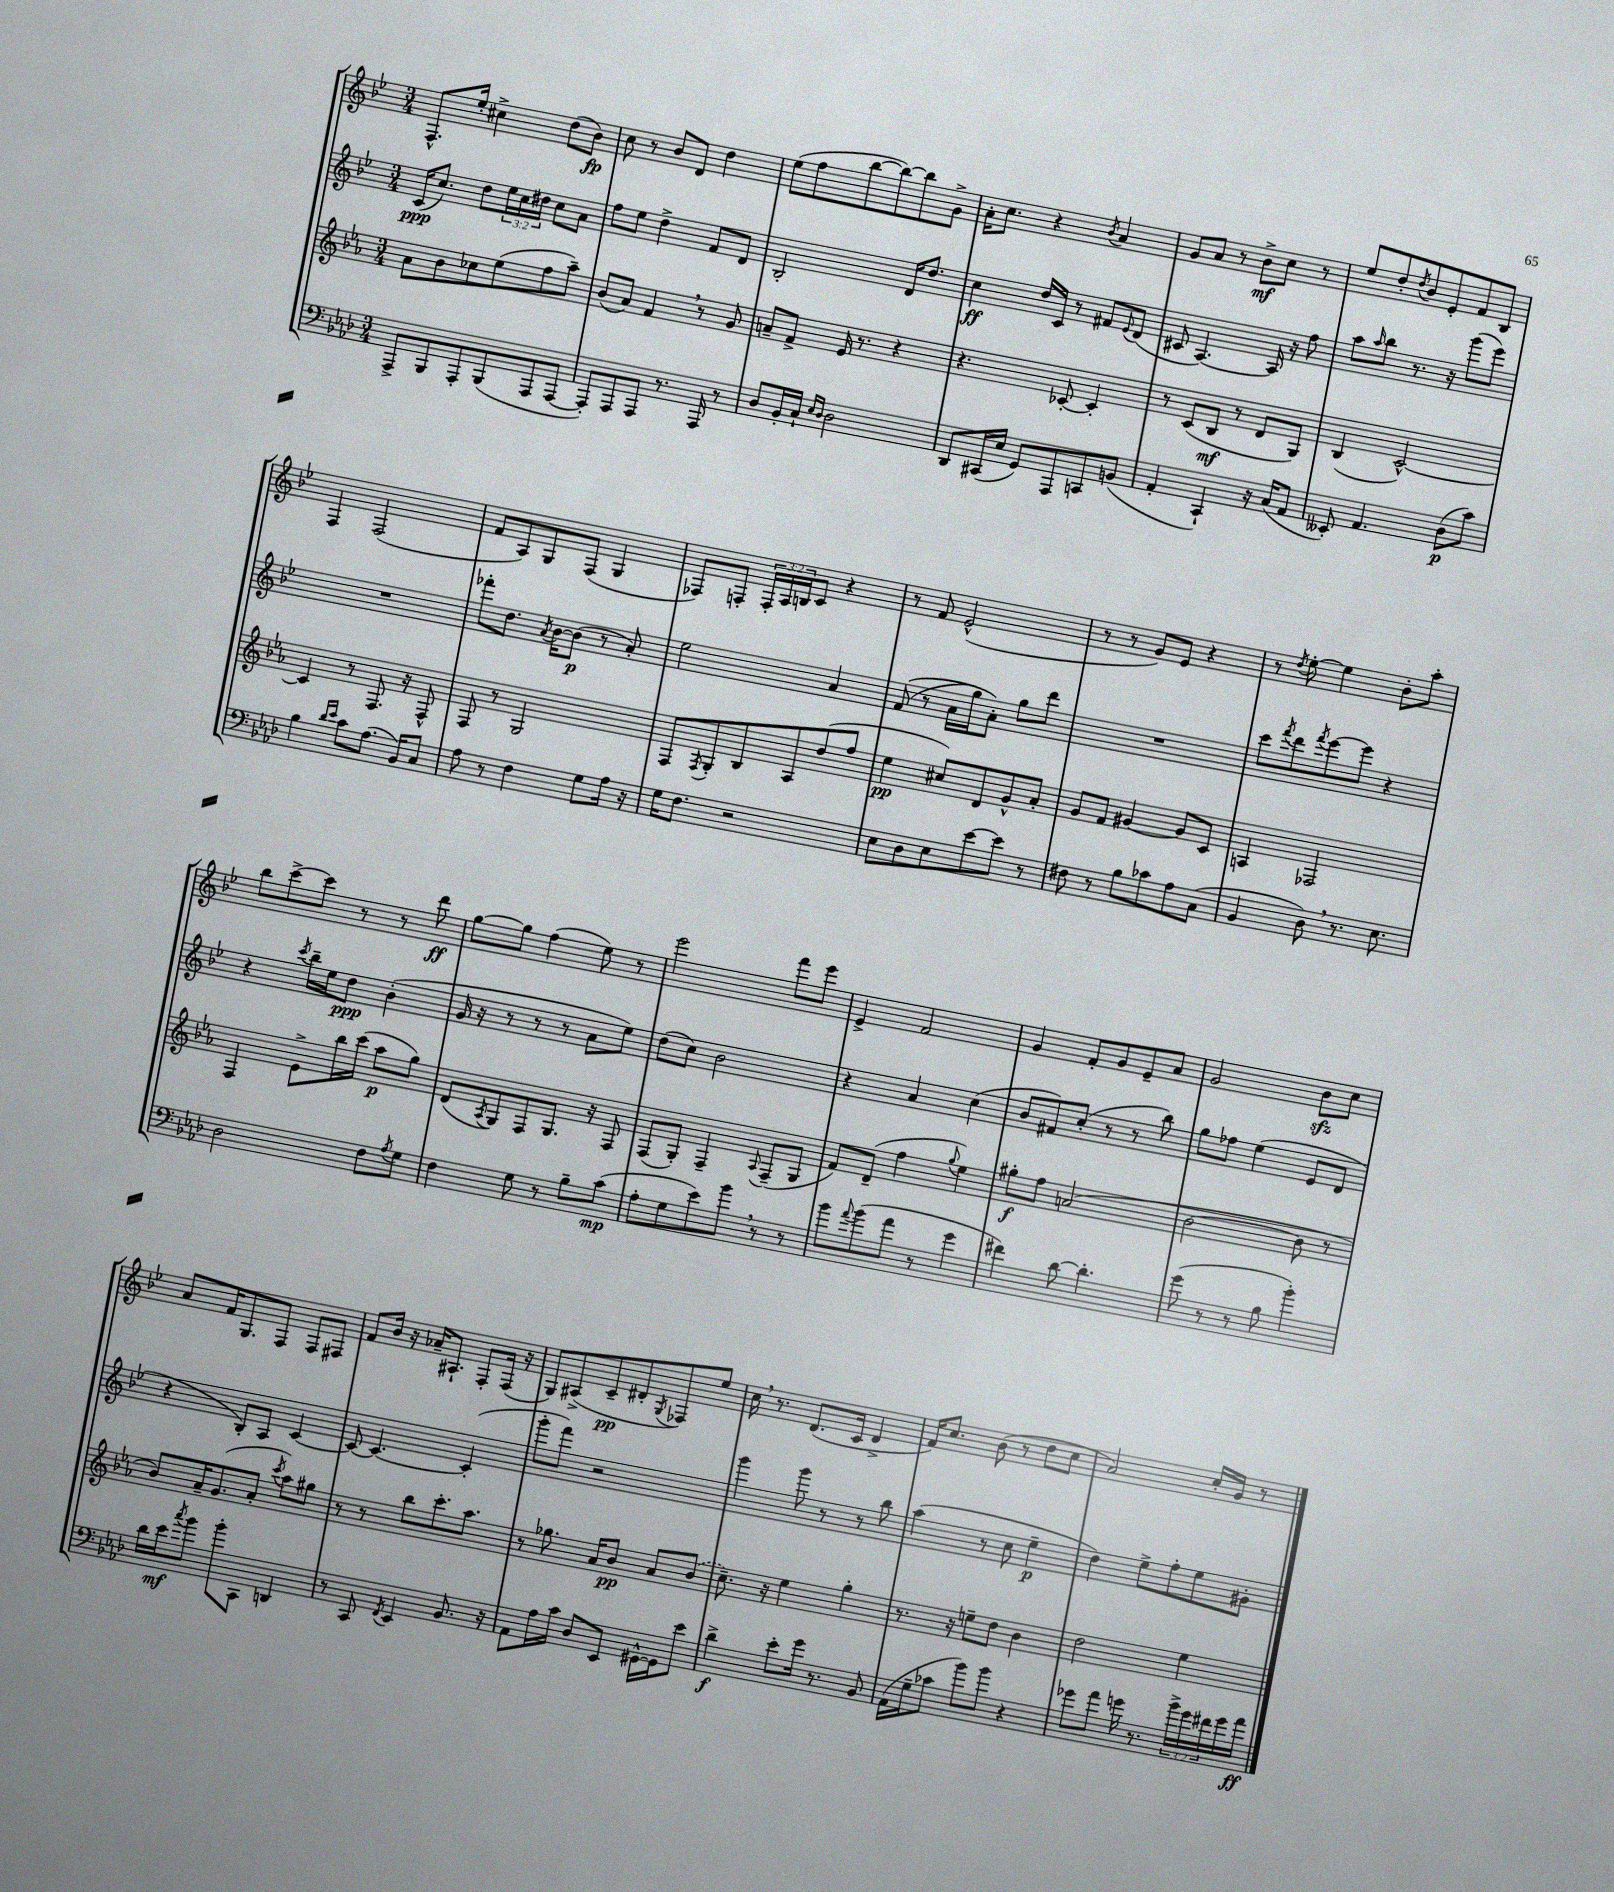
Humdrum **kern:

**kern	**dynam	**kern	**dynam	**kern	**dynam	**kern	**dynam
*part4	*part4	*part3	*part3	*part2	*part2	*part1	*part1
*staff4	*staff4	*staff3	*staff3	*staff2	*staff2	*staff1	*staff1
*clefF4	*	*clefG2	*	*clefG2	*	*clefG2	*
*k[b-e-a-d-]	*	*k[b-e-a-]	*	*k[b-e-]	*	*k[b-e-]	*
*M3/4	*	*M3/4	*	*M3/4	*	*M3/4	*
=103	=103	=103	=103	=103	=103	=103	=103
8AAA-^/L	.	8a-\L	.	(16c/KL	ppp	8.F^^/L	.
.	.	.	.	8.cc/J)	.	.	.
8BBB-/	.	8b-\	.	.	.	.	.
.	.	.	.	.	.	16ee-'/Jk	.
8AAA-'/	.	8cc-X\	.	8dd\L	.	4cc#X^\	.
(8BBB-/	.	(8ee-\	.	24ee-\L	.	.	.
.	.	.	.	24cc\	.	.	.
.	.	.	.	24dd#X\JJ	.	.	.
8AAA-/	.	8ff\	.	8cc\L	.	(8dd\L	.
[8AAA-/J	.	8aa-~\J)	.	8a\J	.	8b-\J)	fp
=104	=104	=104	=104	=104	=104	=104	=104
8AAA-'/L])	.	(8b-/L	.	8ff\L	.	8cc\	.
8AAA-/	.	8a-/J)	.	8ee-\J	.	8r	.
8AAA-/J	.	4f,/	.	4dd^\	.	8b-/L	.
8.r	.	.	.	.	.	8d/J	.
.	.	8r	.	8f/L	.	4dd\	.
16AAA-/	.	.	.	.	.	.	.
8r	.	8g/	.	8d/J	.	.	.
=105	=105	=105	=105	=105	=105	=105	=105
8D-/L	.	8an~/L	.	2B-'/	.	(8ee-\L	.
16BB-'/L	.	8f^/J	.	.	.	8ff\	.
16C`/JJ	.	.	.	.	.	.	.
16qqE-/LL	.	.	.	.	.	.	.
16qqD-/JJ	.	.	.	.	.	.	.
2D-\	.	16e-/	.	.	.	[8bb-\	.
.	.	8.r	.	.	.	.	.
.	.	.	.	.	.	8bb-\_)	.
.	.	4r	.	16d/KL	.	8bb-\]	.
.	.	.	.	8.dd/J	.	.	.
.	.	.	.	.	.	8g^\J	.
=106	=106	=106	=106	=106	=106	=106	=106
8DD-/L	.	4.r	.	4cc\	ff	16a'\KL	.
.	.	.	.	.	.	8.cc\J	.
(16CC#X/L	.	.	.	.	.	.	.
16E-/JJ	.	.	.	.	.	.	.
8GG/L)	.	.	.	16dd/LL	.	4r	.
.	.	.	.	16c/JJ	.	.	.
8AAA-/	.	[8c-X'/	.	8r	.	.	.
.	.	.	.	.	.	8qb-/	.
8CCn/	.	4c-'/]	.	8f#X/L	.	4a/	.
.	.	.	.	8qqe-/	.	.	.
(8BBn/J	.	.	.	(8d/J	.	.	.
=107	=107	=107	=107	=107	=107	=107	=107
4AA-'/	.	8r	.	8c#X/	.	8g/L	.
.	.	(8c/L	.	[4.A/)	.	8a/J	.
4CC`/)	.	8B-/J	mf	.	.	8r	.
.	.	8r	.	.	.	8b-^\L	mf
16r	.	8d/L	.	16A/]	.	8cc\J	.
(16C/KL	.	.	.	16r	.	.	.
8AA-/J	.	8G/J)	.	8ff\	.	8r	.
=108	=108	=108	=108	=108	=108	=108	=108
8EE--X'/)	.	(4B-/	.	8aa\L	.	8ee-/L	.
.	.	.	.	16qqaa/	.	.	.
4.AA-/	.	.	.	8bb-\J	.	8dd'/	.
.	.	.	.	.	.	8qdd/	.
.	.	[2c^^/)	.	8.r	.	8b-/	.
.	.	.	.	.	.	8e-'/	.
.	.	.	.	16r	.	.	.
(8D-\L	p	.	.	(8ggg\L	.	8f/	.
8c\J)	.	.	.	8eee-\J)	.	8B-/J	.
!!LO:LB:g=z
=109	=109	=109	=109	=109	=109	=109	=109
4B-\	.	4c/]	.	2.r	.	4F/	.
16qqd-/LL	.	.	.	.	.	.	.
16qqe-/JJ	.	.	.	.	.	.	.
8c\L	.	8r	.	.	.	(2F/	.
(8.A-\J	.	8.F/	.	.	.	.	.
16BB-/KL)	.	16r	.	.	.	.	.
8C/J	.	8F^^/	.	.	.	.	.
=110	=110	=110	=110	=110	=110	=110	=110
8A-\	.	8F/	.	8fff-X'\L	.	8f/L	.
8r	.	8r	.	8.dd\J	.	8A/)	.
4F\	.	2G/	.	.	.	8G/	.
.	.	.	.	8qa/	.	.	.
.	.	.	.	[16b-\KL	.	.	.
.	.	.	.	(8b-\J]	p	(8F/J	.
8G\L	.	.	.	8r	.	4G/	.
16A-\Jk	.	.	.	8a'/)	.	.	.
16r	.	.	.	.	.	.	.
=111	=111	=111	=111	=111	=111	=111	=111
16G\KL	.	8F/L	.	2ee-\	.	8F-X/L)	.
8.F\J	.	.	.	.	.	.	.
.	.	8qF/	.	.	.	.	.
.	.	8G'/	.	.	.	8Fn'/J	.
2r	.	8B-/	.	.	.	24F'/LL	.
.	.	.	.	.	.	24A/	.
.	.	.	.	.	.	24Bn/J	.
.	.	8A-/	.	.	.	8c/J	.
.	.	(8dd/	.	4a/	.	4r	.
.	.	8ff/J	.	.	.	.	.
=112	=112	=112	=112	=112	=112	=112	=112
8E-\L	.	4ee-\	pp	((8f/	.	8r	.
8D-\	.	.	.	8r	.	8f/	.
8E-\	.	8cc#X/L)	.	16a\LL	.	(2e-^^/	.
.	.	.	.	16gg\J)	.	.	.
[8e-\	.	8d/	.	8a'\J)	.	.	.
8e-\J]	.	8g^^/	.	8gg\L	.	.	.
8r	.	8a-'/J	.	8ddd\J	.	.	.
=113	=113	=113	=113	=113	=113	=113	=113
8F#X\	.	8g/L	.	2.r	.	8r	.
8r	.	8f/J	.	.	.	8r	.
8B-\L	.	[4g#X/	.	.	.	8g/L)	.
8c-X\	.	.	.	.	.	8e-/J	.
8A-\	.	8g#/L]	.	.	.	4r	.
(8C\J	.	8c/J	.	.	.	.	.
=114	=114	=114	=114	=114	=114	=114	=114
4BB-/	.	4An/	.	8ccc\L	.	8r	.
.	.	.	.	8qfff/	.	8qdd/	.
.	.	.	.	8ddd\	.	[8ee-'\	.
.	.	.	.	8qfff/	.	.	.
8D-,\)	.	2F-X/	.	[8eee-\	.	4ee-\]	.
8.r	.	.	.	8eee-\J]	.	.	.
.	.	.	.	4r	.	8b-'\L	.
8.E-\	.	.	.	.	.	.	.
.	.	.	.	.	.	8aa'\J	.
!!LO:LB:g=z
=115	=115	=115	=115	=115	=115	=115	=115
2D-\	.	4F/	.	4r	.	8bb-\L	.
.	.	.	.	.	.	[8ccc^\	.
.	.	.	.	8qccc/	.	.	.
.	.	8e-^\L	.	16bb-~\LL	.	8ccc\J]	.
.	.	.	.	16ee-\J	.	.	.
.	.	16bb-\L	.	8dd\J	ppp	8r	.
.	.	(16ccc\JJ	.	.	.	.	.
8F\L	.	8aa-\L	p	(4b-'\	.	8r	.
8qA-/	.	.	.	.	.	.	.
8G\J	.	8gg\J)	.	.	.	8ddd\	ff
=116	=116	=116	=116	=116	=116	=116	=116
4F\	.	(8d/L	.	16g/	.	[8gg\L	.
.	.	.	.	16r	.	.	.
.	.	8qA-/	.	.	.	.	.
.	.	8G/)	.	8r	.	8gg\J]	.
8G\	.	8F/	.	8r	.	(4ff\	.
8r	.	8.G/J	.	8r	.	.	.
8B-~\L	.	.	.	8a\L	.	8ee-\)	.
.	.	16r	.	.	.	.	.
(8c\J	mp	8F/	.	8ee-\J)	.	8r	.
=117	=117	=117	=117	=117	=117	=117	=117
8A-'\L	.	(8F/L	.	(8dd\L	.	2eee-\	.
8G\	.	8G'/J)	.	8cc\J)	.	.	.
8e-\)	.	4F~/	.	2b-\	.	.	.
8b-,\J	.	.	.	.	.	.	.
.	.	8qqA-/	.	.	.	.	.
8r	.	(8F~/L	.	.	.	8fff\L	.
8r	.	8G/J	.	.	.	8eee-\J	.
=118	=118	=118	=118	=118	=118	=118	=118
8b-\L	.	8f/L)	.	4r	.	4e-^/	.
8qqa-/	.	.	.	.	.	.	.
(8b-\	.	(8d~/J	.	.	.	.	.
8a-\J	.	4ff\	.	4a/	.	2f/	.
8r	.	.	.	.	.	.	.
.	.	8qqgg/	.	.	.	.	.
4g\	.	4ee-\)	.	(4cc\	.	.	.
=119	=119	=119	=119	=119	=119	=119	=119
4f#X\)	.	8gg#X'\L	f	8b-/L	.	4g/	.
.	.	8ff\J	.	8f#X/)	.	.	.
[8d-\	.	(2an/	.	(8cc'/J	.	8f'/L	.
4.d-'\]	.	.	.	8r	.	8g/	.
.	.	.	.	8r	.	8e-~/	.
.	.	.	.	8bb-\)	.	8a/J	.
=120	=120	=120	=120	=120	=120	=120	=120
(8g\	.	[2b-\	.	8gg\L	.	2g/	.
8r	.	.	.	8ff-X\J	.	.	.
8r	.	.	.	(4ee-\	.	.	.
8B-\	.	.	.	.	.	.	.
4b-'\)	.	8b-\]	.	8e-/L	.	8b-zz\L	.
.	.	8r	.	8d/J	.	8cc\J	.
!!LO:LB:g=z
=121	=121	=121	=121	=121	=121	=121	=121
16d-\LL	.	8b-/L)	.	4r	.	8a/L	.
16e-\J	mf	.	.	.	.	.	.
8qcc/	.	.	.	.	.	.	.
8b-\J	.	16a-~/K	.	.	.	16f/K	.
.	.	(8.g/	.	.	.	8.G/	.
8b-'\L	.	.	.	8B-'/L)	.	.	.
8CC\J	.	8a-'/J	.	8A/J	.	8F/J	.
.	.	8qccc/	.	.	.	.	.
4DDn/	.	8aa-\L)	.	[4c/	.	8F/L	.
.	.	8gg#X\J	.	.	.	8F#X/J	.
=122	=122	=122	=122	=122	=122	=122	=122
8r	.	8r	.	8c/_	.	8f/L	.
8CC/	.	8r	.	4.c/_	.	16b-/Jk	.
.	.	.	.	.	.	16r	.
8qFF/	.	.	.	.	.	.	.
4EE-/	.	8bb-\L	.	.	.	16a-X~/KL	.
.	.	.	.	.	.	8.A#X`/J	.
.	.	8.ccc'\	.	.	.	.	.
8.BB-/	.	.	.	(4c'/]	.	8F'/L	.
.	.	8.aa-\J	.	.	.	.	.
.	.	.	.	.	.	(16F/Jk	.
16r	.	.	.	.	.	16r	.
=123	=123	=123	=123	=123	=123	=123	=123
8AA-\L	.	8r	.	8ggg'\L	.	8G/L)	.
16A-\L	.	8.gg-X\	.	8fff\J)	.	(8A#X^/	.
16c\JJ	.	.	.	.	.	.	.
8D-/L	.	.	.	2r	.	8c~/	pp
.	.	16a-/KL	.	.	.	.	.
8EE-/J	.	8b-/J	pp	.	.	8d#X'/	.
.	.	.	.	.	.	8qG/	.
[16GG#X^^\LL	.	8a-/L	.	.	.	8F-X/)	.
16GG#\J]	.	.	.	.	.	.	.
8e-\J	.	(8b-/J	.	.	.	8ee-/J	.
=124	=124	=124	=124	=124	=124	=124	=124
4d-^\	f	8.cc~\)	.	4ggg\	.	16cc,\	.
.	.	.	.	.	.	8.r	.
.	.	16r	.	.	.	.	.
8e-'\L	.	4ee-\	.	8ggg\	.	(8.d/L	.
16g\Jk	.	.	.	8r	.	.	.
8.r	.	.	.	.	.	16c/Jk	.
.	.	4gg'\	.	8r	.	4d^/	.
8BB-/	.	.	.	8bb-\	.	.	.
=125	=125	=125	=125	=125	=125	=125	=125
(16AA-\LL	.	8.r	.	(4aa\	.	16f/KL)	.
16G~\J	.	.	.	.	.	8.cc/J	.
8c-X\J	.	.	.	.	.	.	.
.	.	16r	.	.	.	.	.
8b-\L)	.	8een~\L	.	8r	.	(8b-\	.
8b-\J	.	8dd\J	.	8cc\	.	8r	.
4r	.	4b-\	.	4ee-~\	p	8dd\L	.
.	.	.	.	.	.	8cc\J	.
=126	=126	=126	=126	=126	=126	=126	=126
8g-X\L	.	2dd\	.	4dd\)	.	2a/)	.
8a-\J	.	.	.	.	.	.	.
16gn\	.	.	.	8ee-^\L	.	.	.
8.r	.	.	.	.	.	.	.
.	.	.	.	8ff'\	.	.	.
24b-^\LL	.	4ee-\	.	8ee-\	.	16cc'/LL	.
24g\	.	.	.	.	.	.	.
.	.	.	.	.	.	16g/JJ	.
24f#X\	.	.	.	.	.	.	.
16g\	.	.	.	8g#X'\J	.	8r	.
16a-\JJ	ff	.	.	.	.	.	.
==	==	==	==	==	==	==	==
*-	*-	*-	*-	*-	*-	*-	*-
